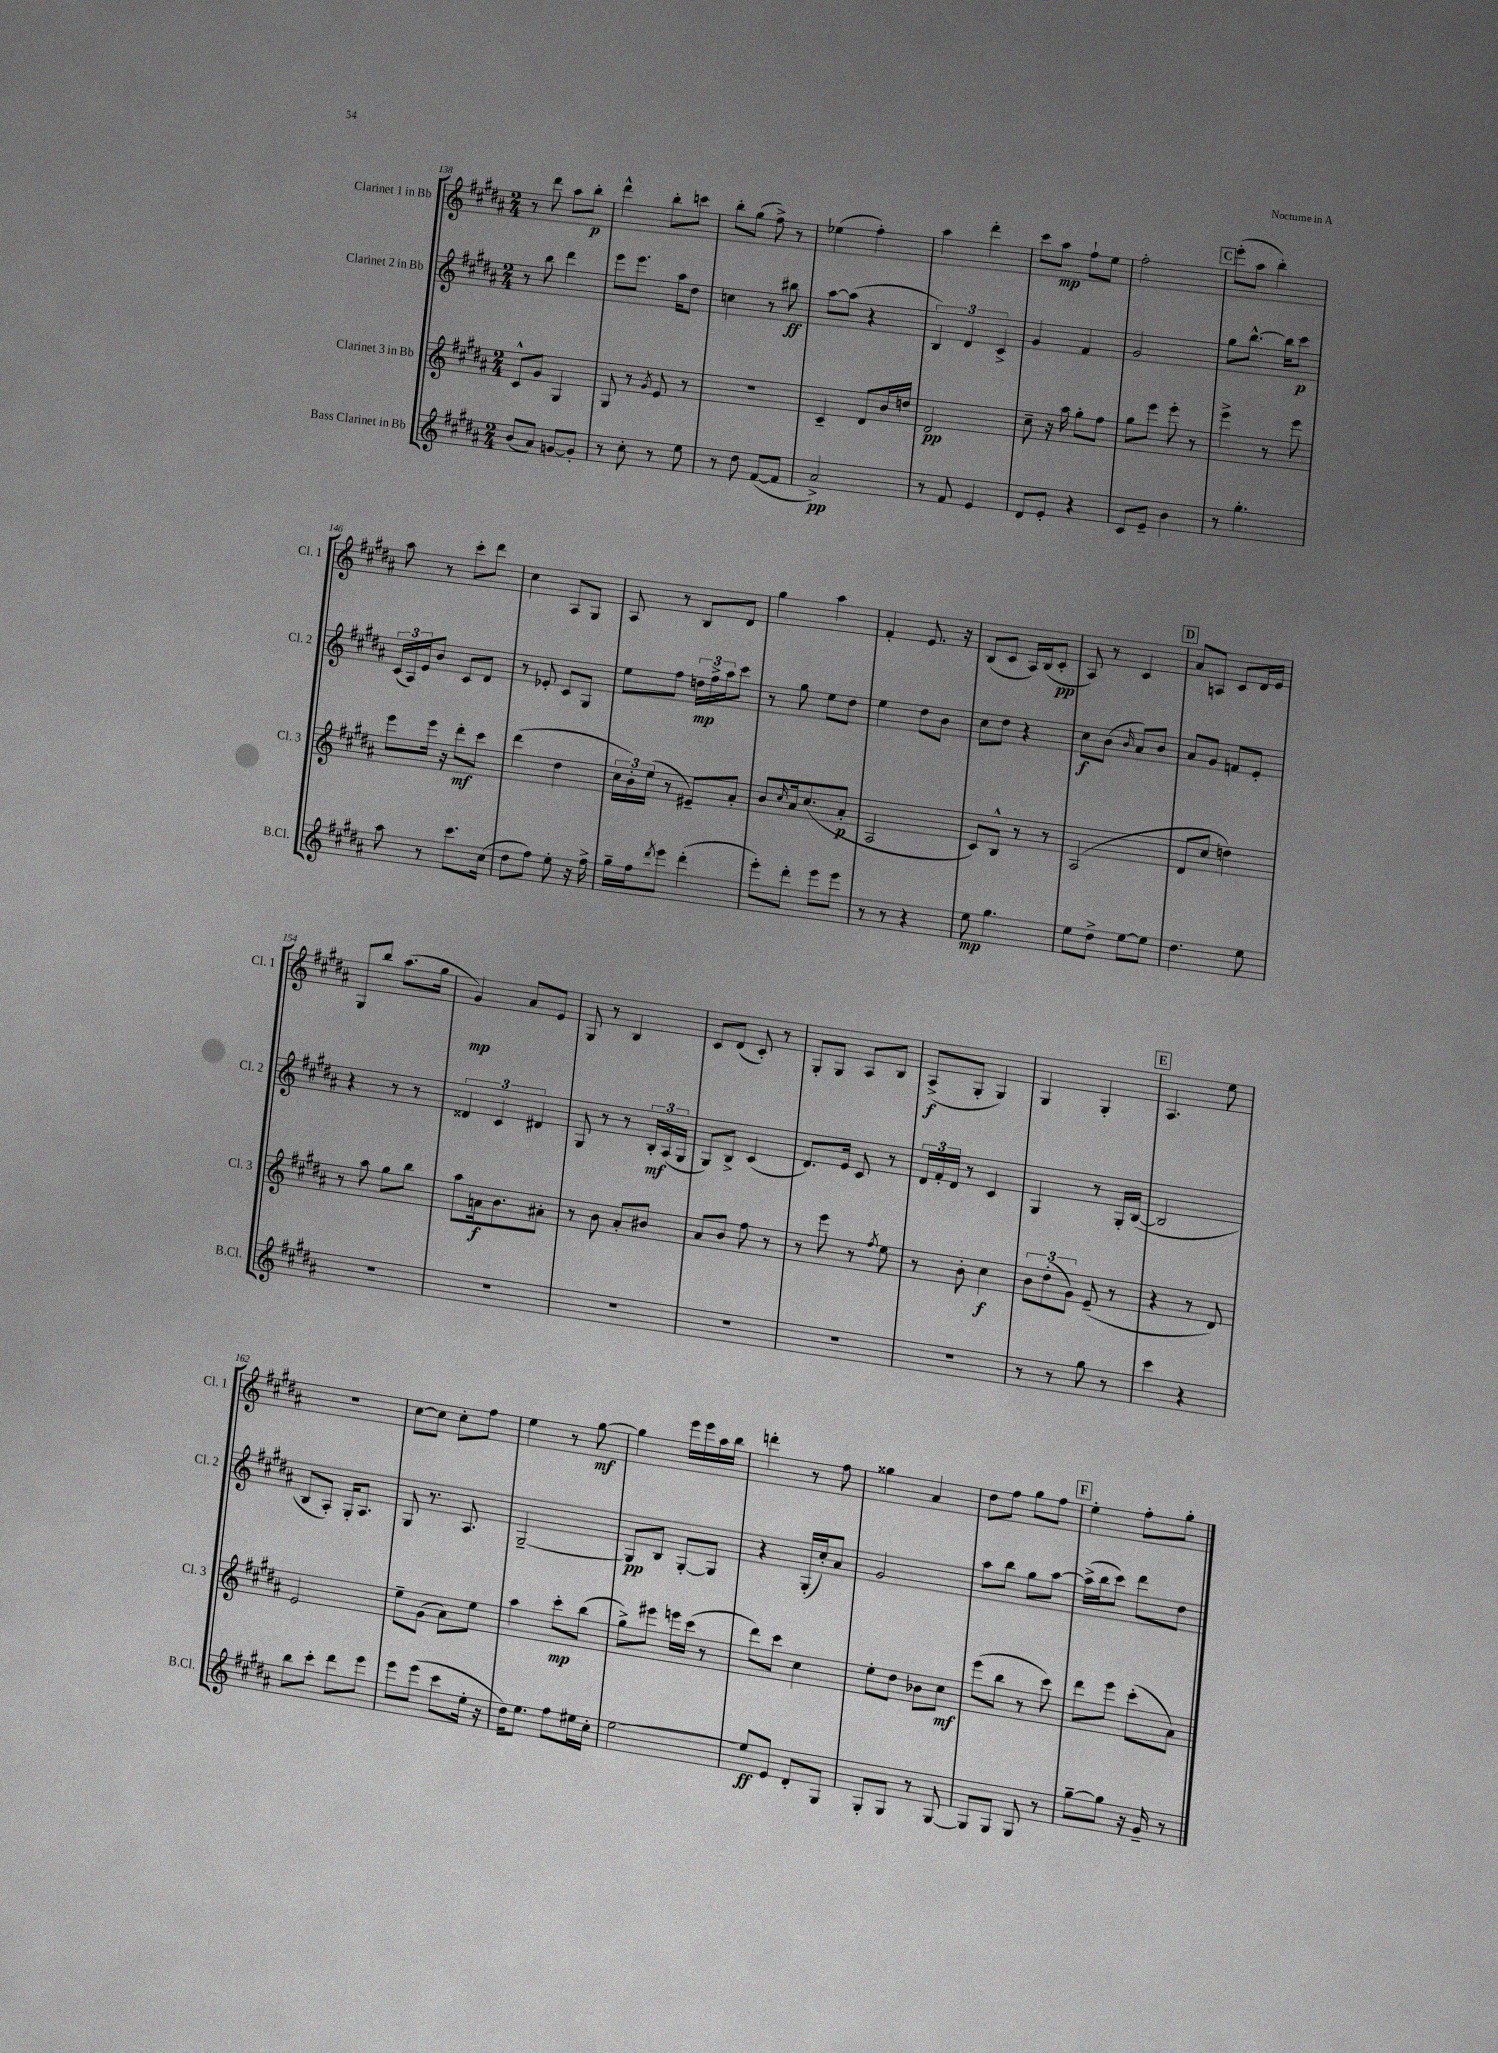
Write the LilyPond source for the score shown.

<<
\new StaffGroup <<
\new Staff = "s0" \with { instrumentName = "Clarinet 1 in Bb" shortInstrumentName = "Cl. 1" } {
    \clef treble \key b \major \numericTimeSignature \time 2/4
    r8 dis'''8 ais''8 b''8-.\p |
    dis'''4-^ b''8-. c'''8 |
    b''8-. gis''8( fis''8->) r8 |
    ees''4( fis''4-.) |
    ais''4 dis'''4-. |
    cis'''8 ais''8\mp fis''8-! e''8 |
    fis''2-. |
    \mark \markup { \box "C" } e'''8-.( ais''8 b''4-.) |
    ais''8 r8 cis'''8-. dis'''8 |
    cis''4 ais8 gis8 |
    ais8 r8 b8 dis'8 |
    gis''4 ais''4 |
    fis'4-. e'8. r16 |
    b8( cis'8 ais16) b16( cis'8-.\pp |
    ais8) r8 cis'4 |
    \mark \markup { \box "D" } ais'8 a8 cis'8 dis'16 e'16 |
    gis8 b''8 ais''8.( gis''16 |
    gis'4\mp) ais'8 e'8 |
    gis8 r8 b4 |
    cis'8 dis'8( cis'8-.) r8 |
    gis8-. gis8 ais8 b8 |
    ais8->\f( gis8-. gis4) |
    gis4 gis4-. |
    \mark \markup { \box "E" } ais4. e''8 |
    R2 |
    cis''8~ cis''8 cis''8-. fis''8 |
    e''4 r8 gis''8~\mf |
    gis''4 e'''16 e'''16 ais''16 b''16 |
    d'''4-. r8 fis''8 |
    gisis''4 ais'4 |
    dis''8 fis''8 gis''8 fis''8 |
    \mark \markup { \box "F" } e''4-. fis''8-. gis''8-. \bar "|." |
}
\new Staff = "s1" \with { instrumentName = "Clarinet 2 in Bb" shortInstrumentName = "Cl. 2" } {
    \clef treble \key b \major \numericTimeSignature \time 2/4
    r8 b''8 dis'''4 |
    e'''8 e'''8. ais''16 dis''8 |
    c''4 r8 bis''8\ff |
    ais''8~ ais''8( r4 |
    \tuplet 3/2 { b4) dis'4 cis'4-> } |
    gis'4 fis'4 |
    gis'2 |
    \mark \markup { \box "C" } gis''8 b''8.~-^ b''16 cis'''8\p |
    \tuplet 3/2 { cis'16( ais16) e'16 } b'8 cis'8 dis'8 |
    r8 ees'8-. cis'8 gis8 |
    e''8 fis''8 \tuplet 3/2 { d''16\mp fis''16-> ais''16 } cis'''8 |
    r8 gis''8 e''8 dis''8 |
    e''4 dis''8 b'8 |
    cis''8 dis''8 r4 |
    cis''8\f b'8( \grace { b'16 } ais'8) b'8 |
    \mark \markup { \box "D" } ais'8 gis'8 f'8 e'8-. |
    r4 r8 r8 |
    \tuplet 3/2 { disis'4 cis'4 dis'4 } |
    gis8 r8 r8 \tuplet 3/2 { b16-.\mf ais16( gis16 } |
    gis8) b8-> cis'4( |
    dis'8.) e'16 cis'8 r8 |
    \tuplet 3/2 { dis'16 fis'16-. dis'16 } r8 cis'4 |
    gis4 r8 gis16-. b16~( |
    \mark \markup { \box "E" } b2 |
    b8 ais8-.) gis16-. ais8. |
    gis8 r8. ais8. |
    gis2~-- |
    gis8\pp b8 gis8~-. gis8 |
    r4 gis16-.( cis''16-.) ais'8 |
    gis'2 |
    ais''8 b''8 gis''8 ais''8~ |
    \mark \markup { \box "F" } ais''16->( b''16 cis'''8) dis'''8 dis''8 \bar "|." |
}
\new Staff = "s2" \with { instrumentName = "Clarinet 3 in Bb" shortInstrumentName = "Cl. 3" } {
    \clef treble \key b \major \numericTimeSignature \time 2/4
    cis'8-^ gis'8 gis4 |
    gis8 r8 \acciaccatura { gis'8 } e'8 r8 |
    r2 |
    cis'4-- dis'8 b'16 d''16 |
    dis'2\pp |
    cis''8-- r16 ais''16 gis''8-. fis''8 |
    gis''8 e'''8 e'''8-. r8 |
    \mark \markup { \box "C" } e'''4-> r8 e'''8 |
    e'''8 e'''16 r16 dis'''8-.\mf cis'''8 |
    dis'''4( dis''4 |
    \tuplet 3/2 { cis''16 b'16-.) e''16( } r8 eis'8--) ais'8-. |
    b'8 \grace { cis''16 } ais'16 cis''8.( ais'8-.\p |
    ais2 |
    cis'8) b8-^ r8 r8 |
    ais2( |
    \mark \markup { \box "D" } dis'8 cis''8 d''4) |
    r8 ais''8 gis''8 b''8 |
    ais''8 a'16\f b'8. ais'8-. |
    r8 b'8 ais'8-. bis'8 |
    ais'8 b'8 fis''8 r8 |
    r8 e'''8 r8 \acciaccatura { fis''8 } e''8 |
    r8 b'8-. cis''4\f |
    \tuplet 3/2 { b'8 dis''8-.( gis'8) } e'8--( r8 |
    \mark \markup { \box "E" } r4 r8 dis'8) |
    e'2 |
    e''8-- gis'8( ais'8) e''8 |
    ais''4 cis'''8-.\mp b''8( |
    gis''8->) eis'''8 e'''16 cis'''16( r8 |
    dis'''8) cis'''8 cis''4 |
    e''8-. dis''8 bes'8 cis''8\mf |
    e'''8( b''8 r8 cis'''8) |
    \mark \markup { \box "F" } dis'''8 e'''8 cis'''8-.( ais'8) \bar "|." |
}
\new Staff = "s3" \with { instrumentName = "Bass Clarinet in Bb" shortInstrumentName = "B.Cl." } {
    \clef treble \key b \major \numericTimeSignature \time 2/4
    b'8( ais'8) g'8~ g'8-. |
    r8 cis''8-. r8 e''8 |
    r8 dis''8 fis'8~( fis'8 |
    ais'2->\pp) |
    r8 fis'8 e'4 |
    dis'8 e'8-. r4 |
    cis'8 e'8-- b'4 |
    \mark \markup { \box "C" } r8 gis''4.-. |
    ais''8 r8 cis'''8. cis''16( |
    dis''8 fis''8) e''8-. r16 fis''16-> |
    gis''16-- fis''16 \acciaccatura { dis'''8 } e'''8 dis'''4-.( |
    e'''8-.) dis'''8-. e'''8 e'''8 |
    r8 r8 r4 |
    e''8\mp gis''4. |
    e''8 dis''8-> e''8~ e''8 |
    \mark \markup { \box "D" } dis''4. e''8 |
    R2 |
    R2 |
    R2 |
    R2 |
    R2 |
    R2 |
    r8 r8 gis''8 r8 |
    \mark \markup { \box "E" } cis'''4 r4 |
    b''8 cis'''8-. dis'''8 e'''8 |
    e'''8 e'''8( cis'''8 e''16-. r16 |
    dis''16) e''8. fis''8 eis''16 cis''16-. |
    e''2~ |
    e''8\ff e'8 dis'8-. gis8 |
    gis8-. gis8 r8 gis8~ |
    gis8 gis8 gis8 r8 |
    \mark \markup { \box "F" } gis''8~-- gis''8 r16 gis'16-- r8 \bar "|." |
}
>>
>>
\layout { \context { \Score currentBarNumber = #138 } }
